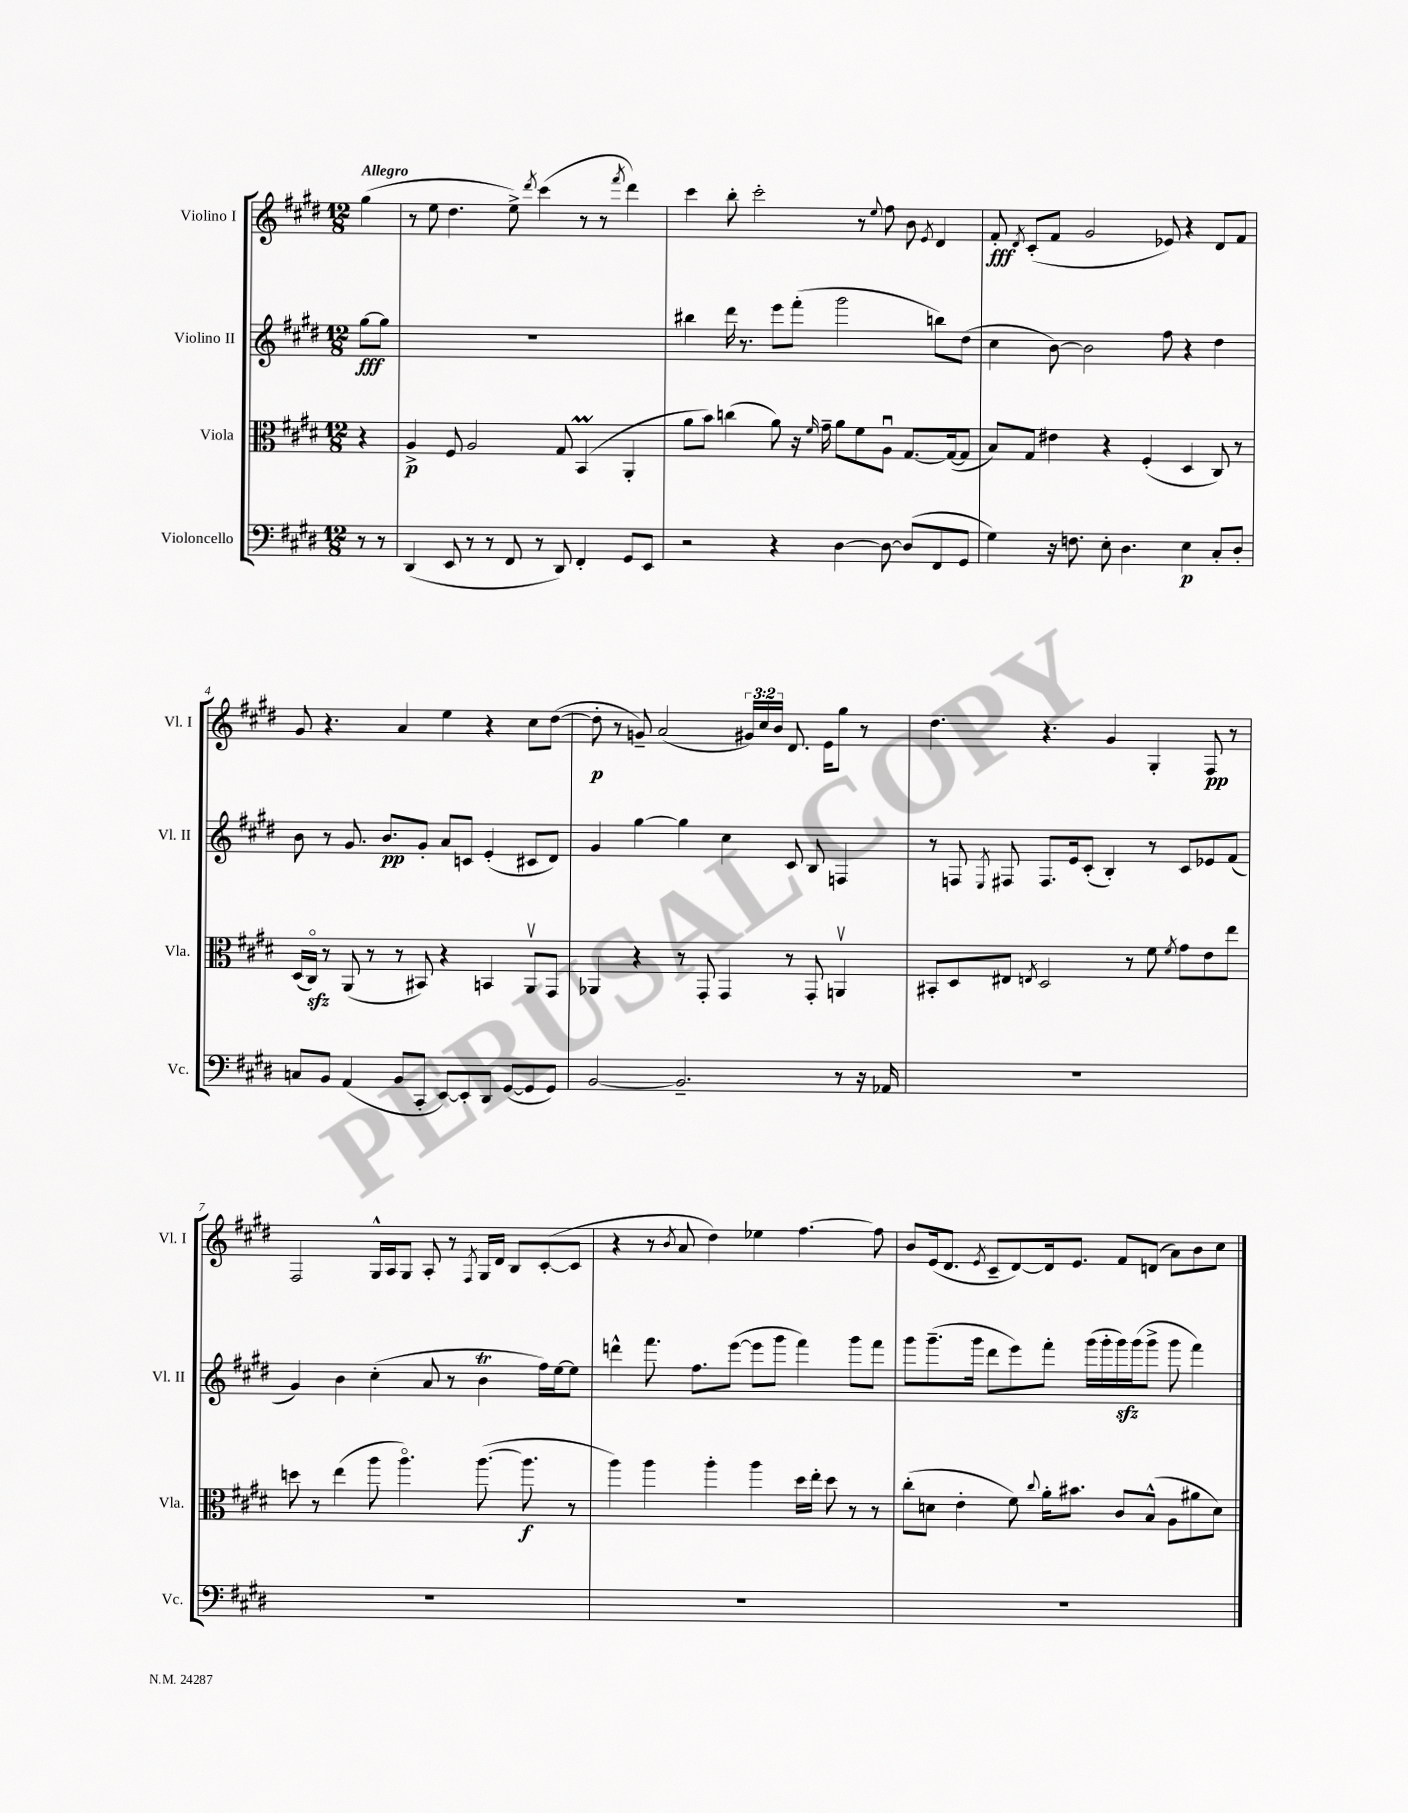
<<
\new StaffGroup <<
\new Staff = "s0" \with { instrumentName = "Violino I" shortInstrumentName = "Vl. I" } {
    \clef treble \key e \major \numericTimeSignature \time 12/8 \override Staff.TupletNumber.text = #tuplet-number::calc-fraction-text \partial 4 \tempo "Allegro"
    \autoBeamOff gis''4( |
    r8 e''8 dis''4. e''8->) \acciaccatura { dis'''8 } cis'''4( r8 r8 \acciaccatura { fis'''8 } dis'''4) |
    cis'''4 b''8-. cis'''2-. r8 \appoggiatura { e''8 } fis''8 b'8 \acciaccatura { e'8 } dis'4 |
    fis'8-.\fff \acciaccatura { dis'8 } cis'8[-.( fis'8] gis'2 ees'8) r4 dis'8[ fis'8] |
    gis'8 r4. a'4 e''4 r4 cis''8[ dis''8]~( |
    dis''8-.\p r8 g'8--) a'2( \tuplet 3/2 { gis'16[) cis''16 b'16] } dis'8. e'16[ gis''8] r8 |
    dis''4. r4. gis'4 gis4-. fis8\pp r8 |
    fis2 gis16[-^ a16 gis8] a8-. r8 \acciaccatura { fis8 } gis16[ dis'16] b8[ cis'8~-.( cis'8] |
    r4 r8 \acciaccatura { b'8 } a'8 dis''4) ees''4 fis''4.~ fis''8 |
    b'8[ e'16( dis'8.] \acciaccatura { e'8 } cis'8[-- dis'8~) dis'16 e'8.] fis'8[ d'8]( a'8[) b'8 cis''8] \bar "|." |
}
\new Staff = "s1" \with { instrumentName = "Violino II" shortInstrumentName = "Vl. II" } {
    \clef treble \key e \major \numericTimeSignature \time 12/8 \partial 4
    \autoBeamOff gis''8[~\fff gis''8] |
    R1. |
    bis''4 dis'''16 r8. e'''8[ fis'''8]-.( gis'''2 b''8[) dis''8]( |
    cis''4 b'8~) b'2 fis''8 r4 dis''4 |
    b'8 r8 gis'8. b'8.[\pp gis'8]-. a'8[ c'8] e'4-.( cis'8[ dis'8]) |
    gis'4 gis''4~ gis''4 cis''4 cis'8 b8 f4 |
    r8 f8 \acciaccatura { e8 } fis8 fis8.[ e'16 cis'8]-.( b4-.) r8 cis'8[ ees'8 fis'8]( |
    gis'4) b'4 cis''4-.( a'8 r8 b'4\trill fis''16[) e''16~ e''8] |
    d'''4-^ fis'''8. fis''8.[ e'''8]~( e'''8[ gis'''8] fis'''4) gis'''8[ fis'''8] |
    gis'''8[ gis'''8.--( gis'''16] dis'''8[ e'''8) fis'''8]-. gis'''16[( gis'''16-. gis'''16\sfz) gis'''16( gis'''8]-> gis'''8 fis'''4) \bar "|." |
}
\new Staff = "s2" \with { instrumentName = "Viola" shortInstrumentName = "Vla." } {
    \clef alto \key e \major \numericTimeSignature \time 12/8 \partial 4
    \autoBeamOff r4 |
    a4->\p fis8 a2 gis8 b,4\prall( a,4-. |
    a'8[ b'8]) c''4( a'8) r16 \grace { fis'16 } gis'16-- a'8[ fis'8 a8]\downbow gis8.[~ gis16~( gis8] |
    b8[) gis8] eis'4 r4 fis4-.( dis4 cis8) r8 |
    dis16[( cis16]\flageolet\sfz) r8 a,8( r8 r8 bis,8) r4 b,4 a,8[\upbow gis,8] |
    aes,4 r4 r8 gis,8-. gis,4 r8 gis,8-. a,4\upbow |
    bis,8[-. dis8 eis8] \acciaccatura { e8 } dis2 r8 fis'8 \acciaccatura { fis'8 } gis'8[ e'8 e''8] |
    d''8 r8 e''4( a''8 a''4.\flageolet) a''8.~( a''8.\f r8 |
    a''4) a''4 a''4-. a''4 dis''16[ e''16]-. dis''8 r8 r8 |
    cis''8[-.( d'8] e'4-. fis'8) \appoggiatura { cis''8 } a'16[-. bis'8.] cis'8[ b8]-^( a8[ ais'8 d'8]) \bar "|." |
}
\new Staff = "s3" \with { instrumentName = "Violoncello" shortInstrumentName = "Vc." } {
    \clef bass \key e \major \numericTimeSignature \time 12/8 \partial 4
    \autoBeamOff r8 r8 |
    dis,4( e,8 r8 r8 fis,8 r8 dis,8) fis,4-. gis,8[ e,8] |
    r2 r4 dis4~ dis8~ dis8[( fis,8 gis,8] |
    gis4) r16 f8. e8-. dis4. e4\p cis8[-. dis8]-. |
    c8[ b,8] a,4( b,8[ cis,8]-. e,8[~) e,8-. dis,8] gis,8[~( gis,8 gis,8]) |
    b,2~ b,2.-- r8 r16 aes,16 |
    R1. |
    R1. |
    R1. |
    R1. \bar "|." |
}
>>
>>
